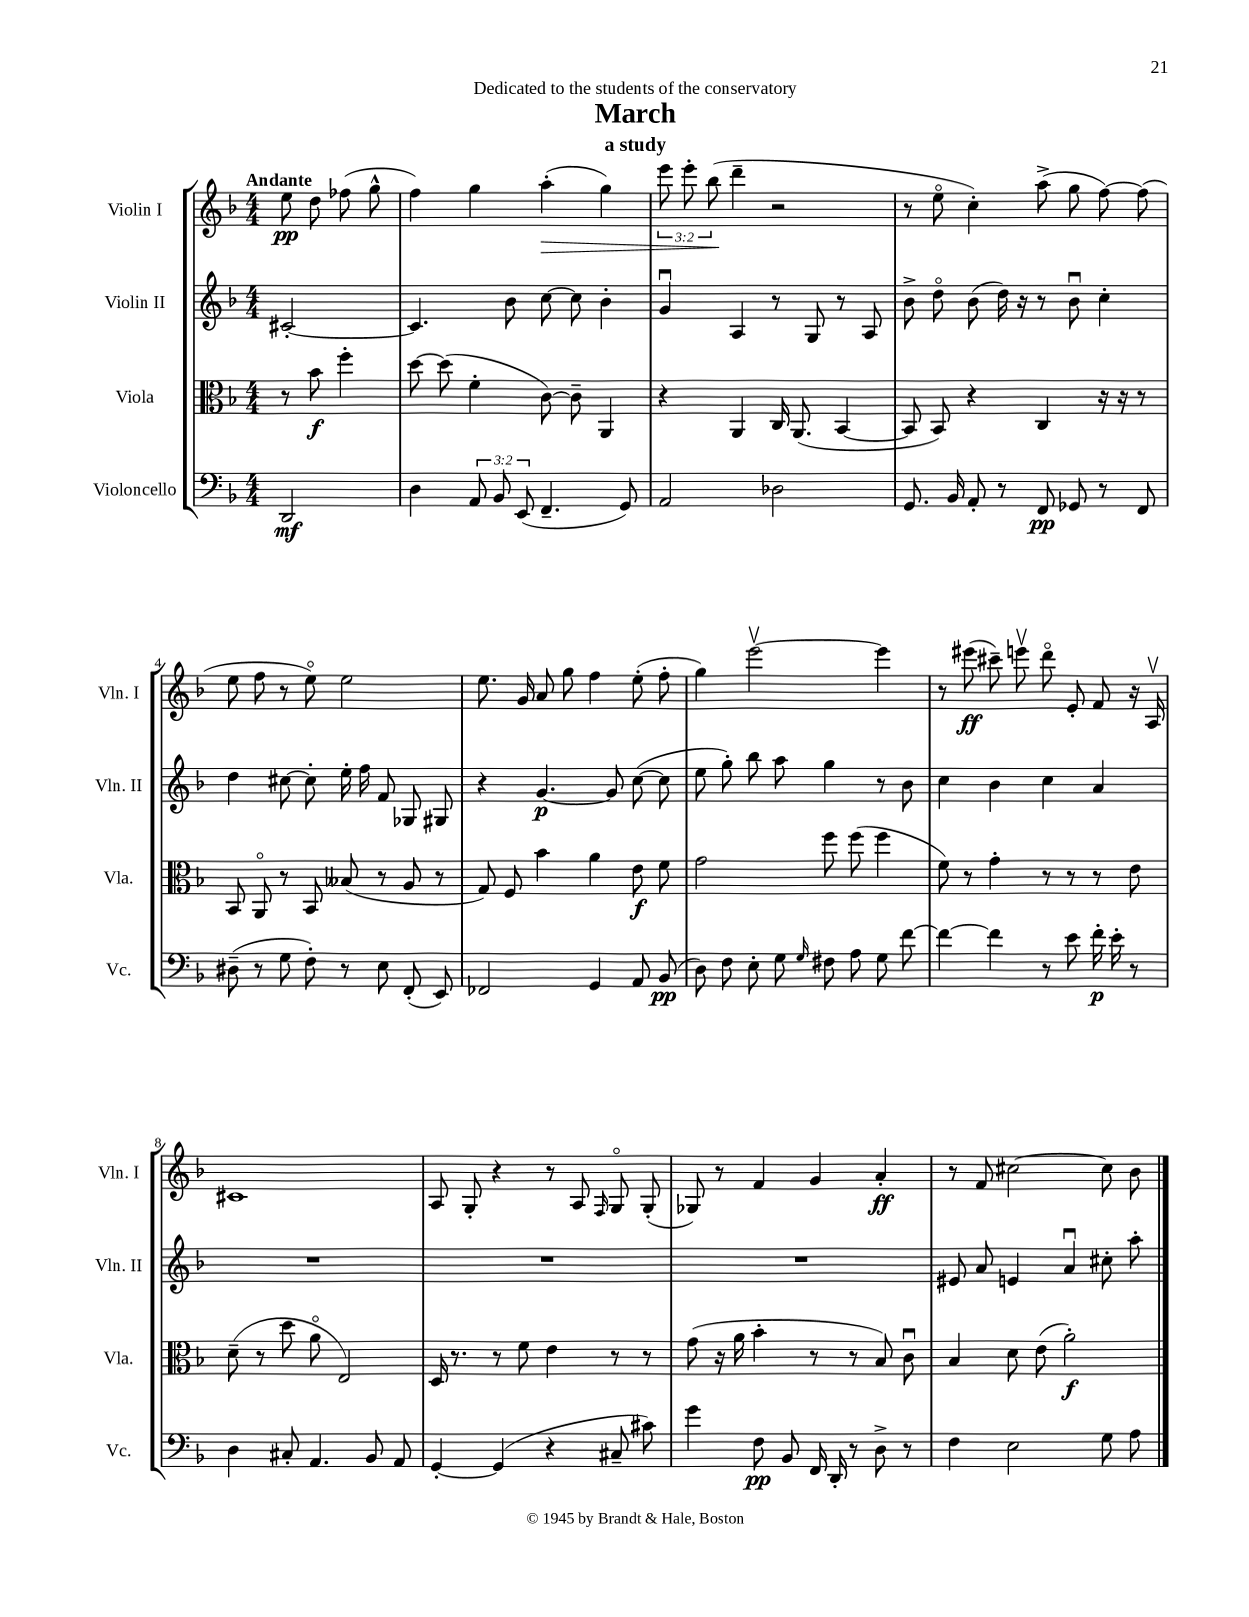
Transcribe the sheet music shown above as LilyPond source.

\header { title = "March" subtitle = "a study" dedication = "Dedicated to the students of the conservatory" }
<<
\new StaffGroup <<
\new Staff = "s0" \with { instrumentName = "Violin I" shortInstrumentName = "Vln. I" } {
    \clef treble \key f \major \numericTimeSignature \time 4/4 \override Staff.TupletNumber.text = #tuplet-number::calc-fraction-text \partial 2 \tempo "Andante"
    \autoBeamOff e''8\pp d''8 fes''8( g''8-^ |
    f''4) g''4 a''4-.\>( g''4) |
    \tuplet 3/2 { e'''8 e'''8-. bes''8\!( } d'''4-- r2 |
    r8 e''8\flageolet c''4-.) a''8->( g''8 f''8~) f''8( |
    e''8 f''8 r8 e''8\flageolet) e''2 |
    e''8. g'16 a'8 g''8 f''4 e''8-.( f''8-. |
    g''4) e'''2~\upbow e'''4 |
    r8 eis'''8\ff( cis'''8--) e'''8\upbow d'''8\flageolet e'8-. f'8 r16 a16\upbow |
    cis'1 |
    a8 g8-. r4 r8 a8 \grace { f16 } g8\flageolet g8-.( |
    ges8) r8 f'4 g'4 a'4-.\ff |
    r8 f'8 cis''2~ cis''8 bes'8 \bar "|." |
}
\new Staff = "s1" \with { instrumentName = "Violin II" shortInstrumentName = "Vln. II" } {
    \clef treble \key f \major \numericTimeSignature \time 4/4 \partial 2
    \autoBeamOff cis'2~-. |
    cis'4. bes'8 c''8~ c''8 bes'4-. |
    g'4\downbow a4 r8 g8 r8 a8 |
    bes'8-> d''8\flageolet bes'8( d''16) r16 r8 bes'8\downbow c''4-. |
    d''4 cis''8~ cis''8-. e''16-. f''16 f'8 ges8 gis8 |
    r4 g'4.~\p g'8 c''8~( c''8 |
    e''8 g''8-.) bes''8 a''8 g''4 r8 bes'8 |
    c''4 bes'4 c''4 a'4 |
    R1 |
    R1 |
    R1 |
    eis'8 a'8 e'4 a'4\downbow cis''8-. a''8-. \bar "|." |
}
\new Staff = "s2" \with { instrumentName = "Viola" shortInstrumentName = "Vla." } {
    \clef alto \key f \major \numericTimeSignature \time 4/4 \partial 2
    \autoBeamOff r8 bes'8\f f''4-. |
    d''8~ d''8( f'4-. c'8~) c'8-- a,4 |
    r4 a,4 c16 a,8.( bes,4~ |
    bes,8 bes,8) r4 c4 r16 r16 r8 |
    bes,8 a,8\flageolet r8 bes,8 beses8( r8 a8 r8 |
    g8) f8 bes'4 a'4 e'8\f f'8 |
    g'2 f''8 f''8( f''4 |
    f'8) r8 g'4-. r8 r8 r8 e'8 |
    d'8--( r8 d''8 a'8\flageolet e2) |
    d16 r8. r8 f'8 e'4 r8 r8 |
    g'8( r16 a'16 bes'4-. r8 r8 bes8) c'8\downbow |
    bes4 d'8 e'8( a'2-.\f) \bar "|." |
}
\new Staff = "s3" \with { instrumentName = "Violoncello" shortInstrumentName = "Vc." } {
    \clef bass \key f \major \numericTimeSignature \time 4/4 \override Staff.TupletNumber.text = #tuplet-number::calc-fraction-text \partial 2
    \autoBeamOff d,2\mf |
    d4 \tuplet 3/2 { a,8 bes,8 e,8( } f,4.-- g,8) |
    a,2 des2 |
    g,8. bes,16 a,8-. r8 f,8\pp ges,8 r8 f,8 |
    dis8--( r8 g8 f8-.) r8 e8 f,8-.( e,8) |
    fes,2 g,4 a,8 bes,8\pp( |
    d8) f8 e8-. g8 \grace { g16 } fis8 a8 g8 f'8~ |
    f'4~ f'4 r8 e'8 f'16-.\p e'16-. r8 |
    d4 cis8-. a,4. bes,8 a,8 |
    g,4~-. g,4( r4 cis8-- cis'8) |
    g'4 f8\pp bes,8 f,16 d,16-. r8 d8-> r8 |
    f4 e2 g8 a8 \bar "|." |
}
>>
>>
